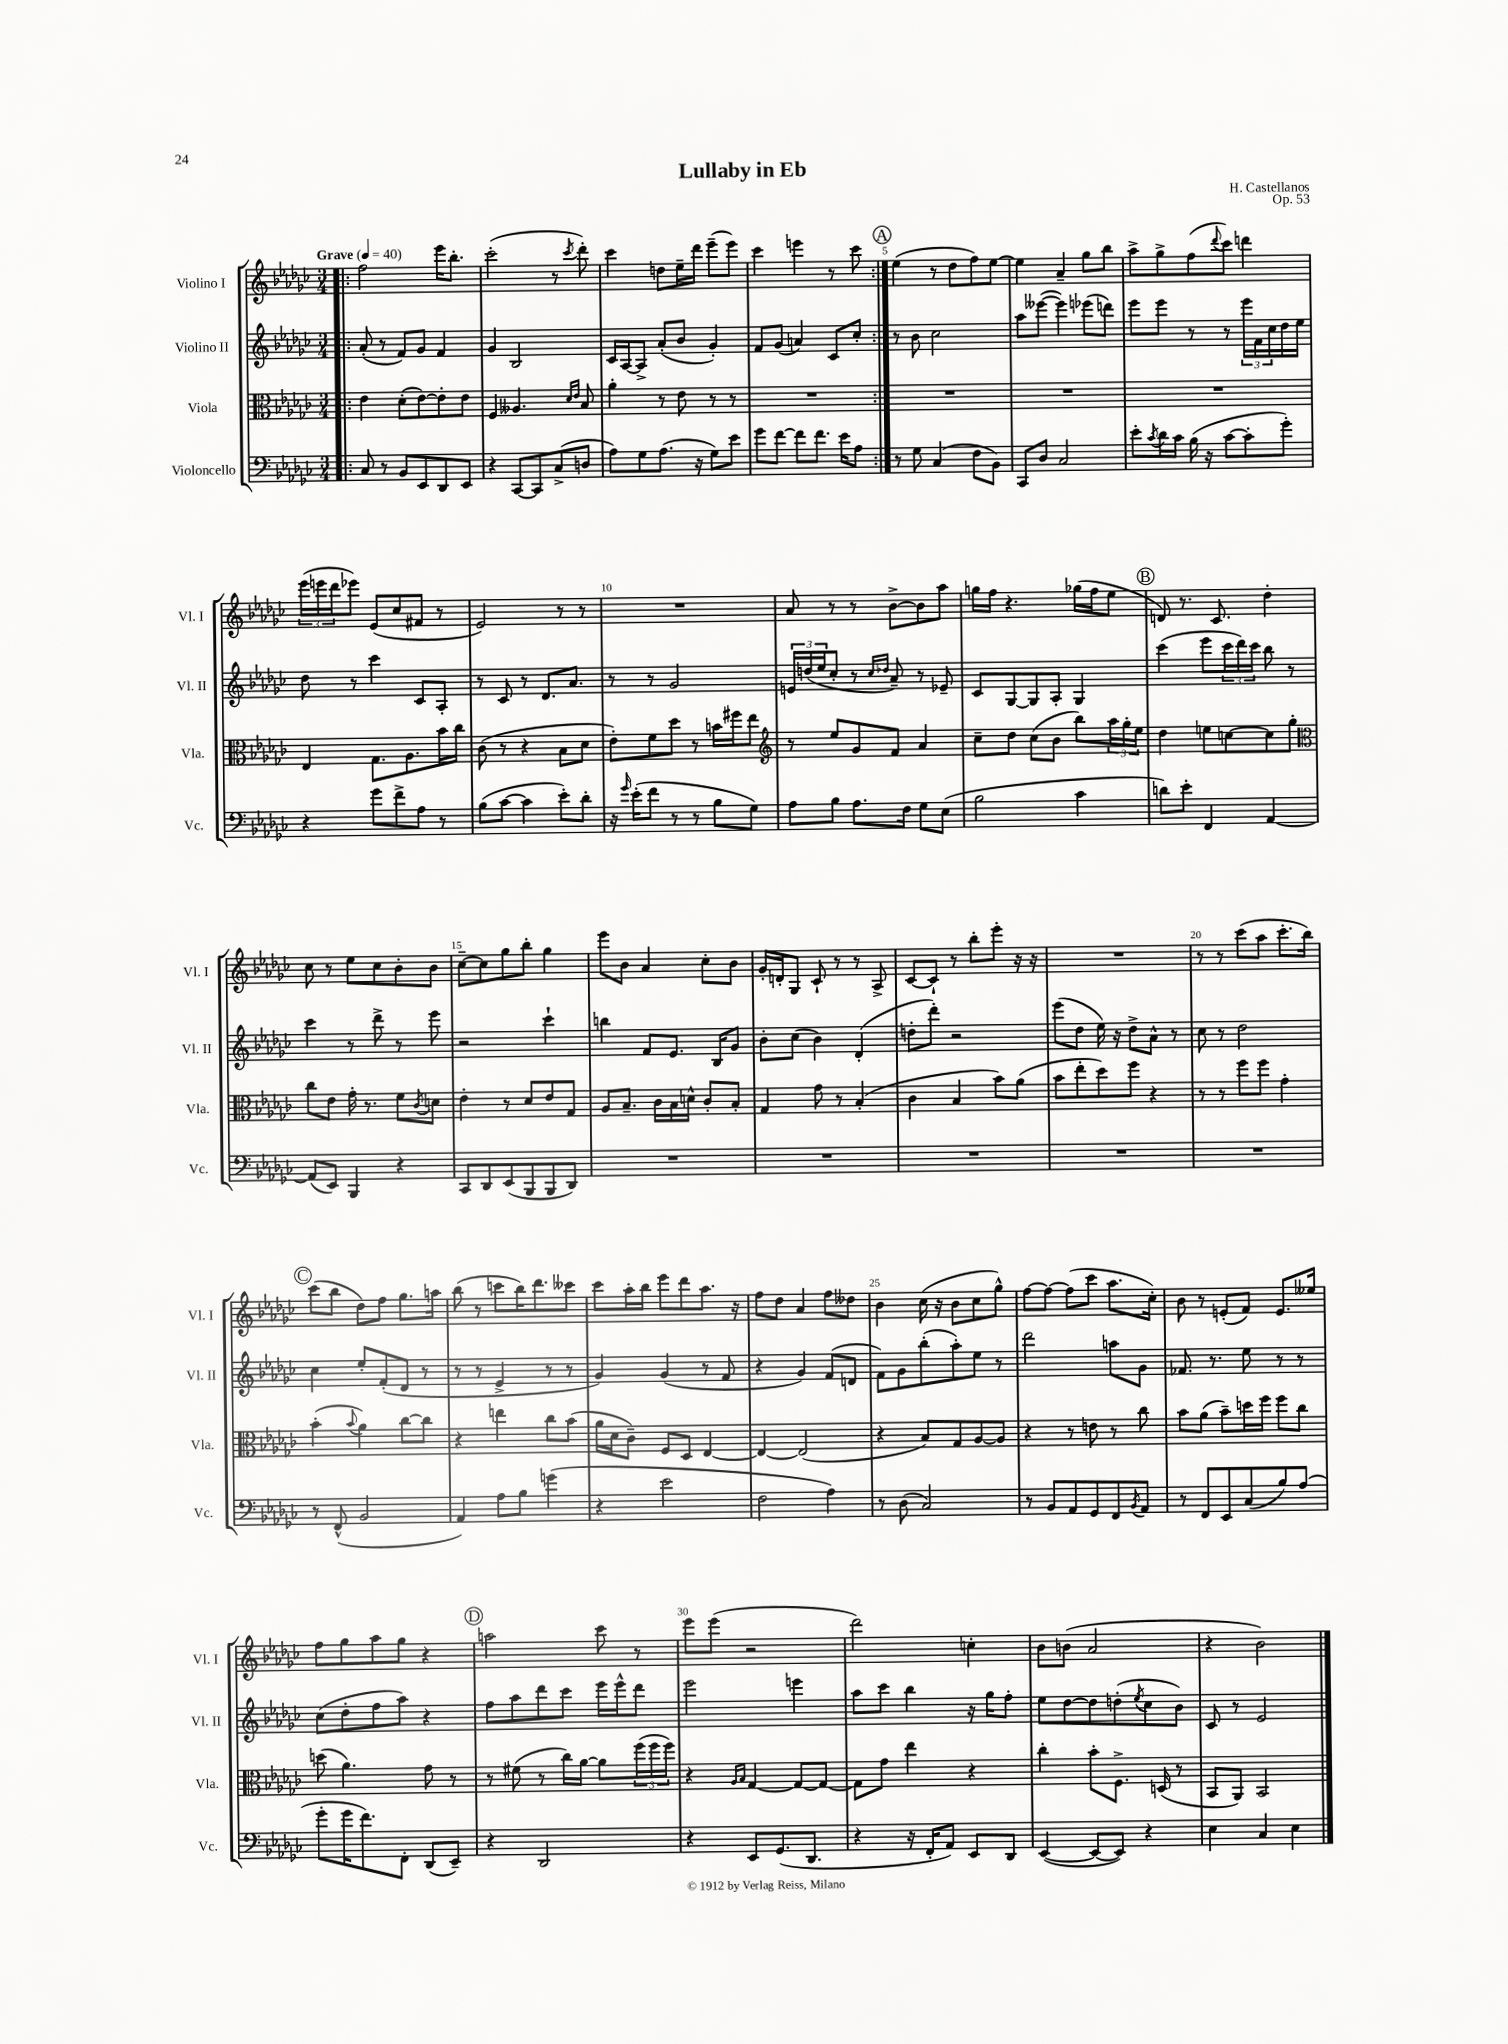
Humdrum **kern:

**kern	**kern	**kern	**kern
*part4	*part3	*part2	*part1
*staff4	*staff3	*staff2	*staff1
*I"Violoncello	*I"Viola	*I"Violino II	*I"Violino I
*I'Vc.	*I'Vla.	*I'Vl. II	*I'Vl. I
*clefF4	*clefC3	*clefG2	*clefG2
*k[b-e-a-d-g-c-]	*k[b-e-a-d-g-c-]	*k[b-e-a-d-g-c-]	*k[b-e-a-d-g-c-]
*M3/4	*M3/4	*M3/4	*M3/4
*MM40	*MM40	*MM40	*MM40
=1!|:	=1!|:	=1!|:	=1!|:
!	!	!	!LO:TX:a:B:t=Grave
8C-/	4e-\	(8a-'/	2ff\
8r	.	8r	.
8BB-/L	(8d-'\L	8f/L)	.
8EE-/	[8e-\)	8g-/J	.
8DD-/	8e-'\]	4f/	16eee-\KL
.	.	.	8.bb-'\J
8EE-/J	8e-\J	.	.
=2	=2	=2	=2
4r	4F/	4g-/	(2ccc-'\
[8CC-/L	4.A--X/	2B-/	.
8CC-/]	.	.	.
(8C-^/	.	.	8r
.	16qqd-/LL	.	.
.	16qqe-/JJ	.	8qccc-/
8Dn/J	8B-/	.	8ddd-'\)
=3	=3	=3	=3
8A-\L)	4a-'\	16c-/LL	4ccc-\
.	.	[16A-/J	.
8G-\	.	8A-^/J]	.
(8.A-\J	8r	(8a-'/L	8ddn\L
.	8e-\	8b-/J	16ee-~\L
16r	.	.	16ddd-\JJ
8G-\L)	8r	4g-'/)	(8eee-~\L
8e-\J	8r	.	8eee-\J)
=4	=4	=4	=4
8g-\L	2.r	8f/L	4ccc-\
[8f\J	.	(8g-/J	.
8f\L]	.	4an/)	4eeen\
8.f\J	.	.	.
.	.	8c-/L	8r
16e-\KL	.	.	.
8A-\J	.	8cc-'/J	8ccc-\
!!LO:REH:place=s1:t=A
=5:|!	=5:|!	=5:|!	=5:|!
8r	2.r	8r	(4ee-\
8G-\	.	8b-\	.
(4C-/	.	2cc-\	8r
.	.	.	8dd-\L
8F\L	.	.	8ff\)
8BB-\J)	.	.	[8ee-\J
=6	=6	=6	=6
8CC-/L	2.r	8aa-\L	4ee-\]
8D-/J	.	([8eee--X\J	.
2C-/	.	4eee--\])	4a-~/
.	.	(8eee-X\L	8gg-\L
.	.	8dddn\J)	8bb-\J
=7	=7	=7	=7
8e-'\L	2.r	8eee-\L	8aa-^\L
8qc-/	.	.	.
16d-\L	.	8eee-\J	8gg-^\
16c-\JJ	.	.	.
(16B-\	.	8r	(8ff\
16r	.	.	.
.	.	.	8qqddd-/
[8c-\L	.	8r	8ccc-\J)
8c-'\]	.	24eee-\LL	4dddn\
.	.	24f\	.
.	.	24cc-\	.
8g-'\J)	.	16dd-\	.
.	.	16ee-\JJ	.
!!LO:LB:g=z
=8	=8	=8	=8
4r	4E-/	8dd-\	(24eee-\LL
.	.	.	24eeen\
.	.	.	24ddd-\J
.	.	8r	8eee-X\J)
8g-\L	8.G-\L	4ccc-\	(8e-/L
8f^\	.	.	8cc-/
.	8.A-\	.	.
8A-\J	.	8c-/L	8f#X/J
8r	16b-\L	8A-'/J	8r
.	16cc-\JJ	.	.
=9	=9	=9	=9
(8B-\L	(8c-\	8r	2e-/)
[8c-\J	8r	8c-/	.
4c-\]	4r	8r	.
.	.	8.d-/L	.
8e-'\L)	8B-\L	.	8r
.	.	8.a-/J	.
8d-'\J	8d-\J	.	8r
=10	=10	=10	=10
16r	8e-'\L)	8r	2.r
16qqg-/	.	.	.
(16e-'\KL	.	.	.
8f\J	8f\	8r	.
8r	8dd-\J	2g-/	.
8r	8r	.	.
8B-\L	16bn\LL	.	.
.	16ff#X\J	.	.
8G-\J)	8ee-\J	.	.
=11	=11	=11	=11
*	*clefG2	*	*
8A-\L	8r	24en/LL	8a-/
.	.	(24ddn/	.
.	.	24ee-/J	.
8B-\J	8ee-/L	8cc-'/J	8r
8.A-\L	8g-/	8r	8r
.	.	16qqcc-/LL	.
.	.	16qqdd-X/JJ	.
.	8f/J	8a-~/)	[8b-^\L
16F\Jk	.	.	.
8G-\L	4a-/	8r	8b-\]
(8E-\J	.	8e-X~/	8aa-\J
=12	=12	=12	=12
2B-\	8cc-~\L	8c-/L	16ggn\LL
.	.	.	16ff\JJ
.	8dd-\J	[8G-/	4.r
.	(8cc-\L	8G-/]	.
.	8b-\J	8A-'/J	.
4c-\	8bb-\L)	4G-/	(16gg-X\LL
.	.	.	16ff\J
.	24aa-\L	.	8ee-\J
.	24gg-'\	.	.
.	24ee-\JJ	.	.
!!LO:REH:place=s1:t=B
=13	=13	=13	=13
8dn\L)	4dd-\	(4ccc-\	8dn/)
8e-'\J	.	.	8.r
4FF/	8een\L	8eee-\L	.
.	.	.	8.c-/
.	[8ccn\	24ccc-\L	.
.	.	24ddd-\)	.
.	.	24ccc-\JJ	.
[4AA-/	8cc\]	8bb-\	4dd-'\
.	8gg-'\J	8r	.
!!LO:LB:g=z
=14	=14	=14	=14
*	*clefC3	*	*
(8AA-/L]	8cc-\L	4ccc-\	8cc-\
8EE-/J)	8e-\J	.	8r
4BBB-/	16g-'\	8r	8ee-\L
.	8.r	.	.
.	.	8ddd-^\	8cc-\
4r	8f\L	8r	8b-'\
.	8qc-/	.	.
.	8dn\J	8eee-\	8b-\J
=15	=15	=15	=15
8CC-/L	4e-'\	2r	[8cc-~\L
8DD-/	.	.	8cc-\]
(8EE-/	8r	.	8gg-\
8BBB-/	8d-/L	.	8bb-'\J
8BBB-/	8e-/	4ccc-`\	4gg-\
8DD-/J)	8G-/J	.	.
=16	=16	=16	=16
2.r	8A-/L	4bbn\	8eee-\L
.	8.B-~/J	.	8b-\J
.	.	8f/L	4a-/
.	16c-\LL	.	.
.	16B-\	8.e-/J	.
.	16dn^^\JJ	.	.
.	8c-'/L	.	8cc-'\L
.	.	16B-/KL	.
.	8B-'/J	8g-/J	8b-\J
=17	=17	=17	=17
2.r	4G-/	8b-'\L	16g-'/LL
.	.	.	16dn'/J
.	.	(8cc-\J	8G-/J
.	8g-\	4b-\)	8c-`/
.	8r	.	8r
.	(4B-'/	(4d-'/	8r
.	.	.	8A-^/
=18	=18	=18	=18
2.r	4c-\	8ddn'\L	[8c-/L
.	.	8ddd-'\J)	8c-`/J]
.	4B-/	2r	8r
.	.	.	8bb-'\L
.	8b-\L)	.	8eee-'\J
.	(8a-\J	.	16r
.	.	.	16r
=19	=19	=19	=19
2.r	8b-\L	(8eee-\L	2.r
.	8ee-'\	8dd-\J	.
.	8dd-\)	16ee-\)	.
.	.	16r	.
.	8ff\J	8dd-^\L	.
.	4r	8a-^^\J	.
.	.	8r	.
=20	=20	=20	=20
2.r	8r	8cc-\	8r
.	8r	8r	8r
.	8ff\L	2dd-\	(8ccc-\L
.	8ff\J	.	8aa-\J
.	4g-'\	.	8.ccc-'\L
.	.	.	16bb-\Jk)
!!LO:LB:g=z
!!LO:REH:place=s1:t=C
=21	=21	=21	=21
8r	(4b-'\	4cc-\	(8ccc-\L
(8FF^^/	.	.	8bb-\J
.	8qqb-/	.	.
2BB-/	4a-\)	8ee-'/L	8dd-\L)
.	.	(8f'/	8ff\J
.	[8cc-\L	8d-/J	8.gg-\L
.	8cc-\J]	8r	.
.	.	.	16aan\Jk
=22	=22	=22	=22
4AA-/)	4r	8r	(8bb-\
.	.	8r	8r
8A-\L	4een\	4e-^/	8cccn\L
8B-\J	.	.	16bb-\K)
.	.	.	8.ddd-\
(4gn\	8cc-\L	8r	.
.	(8b-\J	8r	8ccc--X\J
=23	=23	=23	=23
4r	16a-\LL	4g-/)	8ccc-\L
.	16d-\J	.	.
.	8c-~\J)	.	16aa-'\L
.	.	.	16bb-\JJ
2e-\	8F/L	(4g-/	8eee-\L
.	8D-/J	.	8ddd-\
.	[4E-/	8r	8.aa-\J
.	.	8f/	.
.	.	.	16r
=24	=24	=24	=24
2F\	4E-/_	4r	8ff\L
.	.	.	8dd-\J
.	(2E-/]	4g-/)	4a-/
4A-\)	.	(8f/L	8ff\L
.	.	8dn/J	8dd--X\J
=25	=25	=25	=25
8r	4r	8f\L)	4b-\
(8D-\	.	8g-\	.
2C-/)	8B-/L)	(8bb-'\	(16cc-\
.	.	.	16r
.	8G-/	8aa-'\)	8b-\L
.	[8A-/	8ee-\J	8cc-\
.	8A-/J]	8r	8gg-^^\J)
=26	=26	=26	=26
8r	4r	2ddd-\	[8ff\L
8BB-/L	.	.	8ff\J_
8AA-/	8r	.	(8ff\L]
8GG-/	8en\	.	8ccc-\J
8FF/	8r	8aan\L	8.aa-\L
8qBB-/	.	.	.
8AA-/J	8cc-\	8g-\J	.
.	.	.	16cc-'\Jk)
=27	=27	=27	=27
8r	8b-\L	8.f-X/	8b-\
8FF/L	(8a-\J	.	8r
.	.	8.r	.
8EE-/	8b-~\L)	.	(8en'/L
(8C-/	16ddn\L	8ee-\	8f/J)
.	16ff\JJ	.	.
8B-/)	8ff\L	8r	8.e/L
(8A-/J	8cc-\J	8r	.
.	.	.	16ee--X/Jk
!!LO:LB:g=z
=28	=28	=28	=28
8g-'\L	(8ddn\	(8cc-\L	8ff\L
16g-\K	4.a-\)	8dd-'\	8gg-\
8.f\)	.	.	.
.	.	8ff\	8aa-\
8FF'\J	.	8aa-\J)	8gg-\J
(8DD-/L	8g-\	4r	4r
8EE-~/J)	8r	.	.
!!LO:REH:place=s1:t=D
=29	=29	=29	=29
4r	8r	8ff\L	2aan\
.	(8f#X\	8aa-\	.
2DD-/	8r	8ddd-\	.
.	16cc-\LL)	8ccc-\J	.
.	[16a-\JJ	.	.
.	8a-\L]	16eee-\LL	8ccc-\
.	.	16eee-^^\J	.
.	(24ff\L	8ddd-\J	8r
.	24ff\	.	.
.	24ff\JJ)	.	.
=30	=30	=30	=30
4r	4r	2eee-\	8eee-\L
.	.	.	(8eee-\J
.	16qqA-/LL	.	.
.	16qqB-/JJ	.	.
8EE-/L	[4G-/	.	2r
(8.GG-/	.	.	.
.	8G-/L_	4eeen\	.
8.DD-/J	.	.	.
.	8G-/J_	.	.
=31	=31	=31	=31
4r	8G-\L]	8aa-\L	2ddd-\)
.	8g-\J	8ccc-\J	.
16r	4ee-\	4bb-\	.
16FF'/KL	.	.	.
8AA-/J)	.	.	.
8EE-/L	4r	16r	4ccn'\
.	.	16gg-\KL	.
8DD-/J	.	8ff'\J	.
=32	=32	=32	=32
([4EE-/	4cc-'\	8ee-\L	8b-\L
.	.	[8dd-\	(8bn\J
8EE-/L_	8b-'\L	8dd-\]	2a-/
8EE-/J])	8.F^\J	(8ddn'\	.
.	.	8qee-/	.
4r	.	8cc-\	.
.	(16Dn/	.	.
.	8r	8b-\J)	.
=33	=33	=33	=33
4E-\	8BB-/L	8c-/	4r
.	8AA-/J)	8r	.
4C-/	2BB-/	2e-/	2b-\)
4E-\	.	.	.
==	==	==	==
*-	*-	*-	*-
